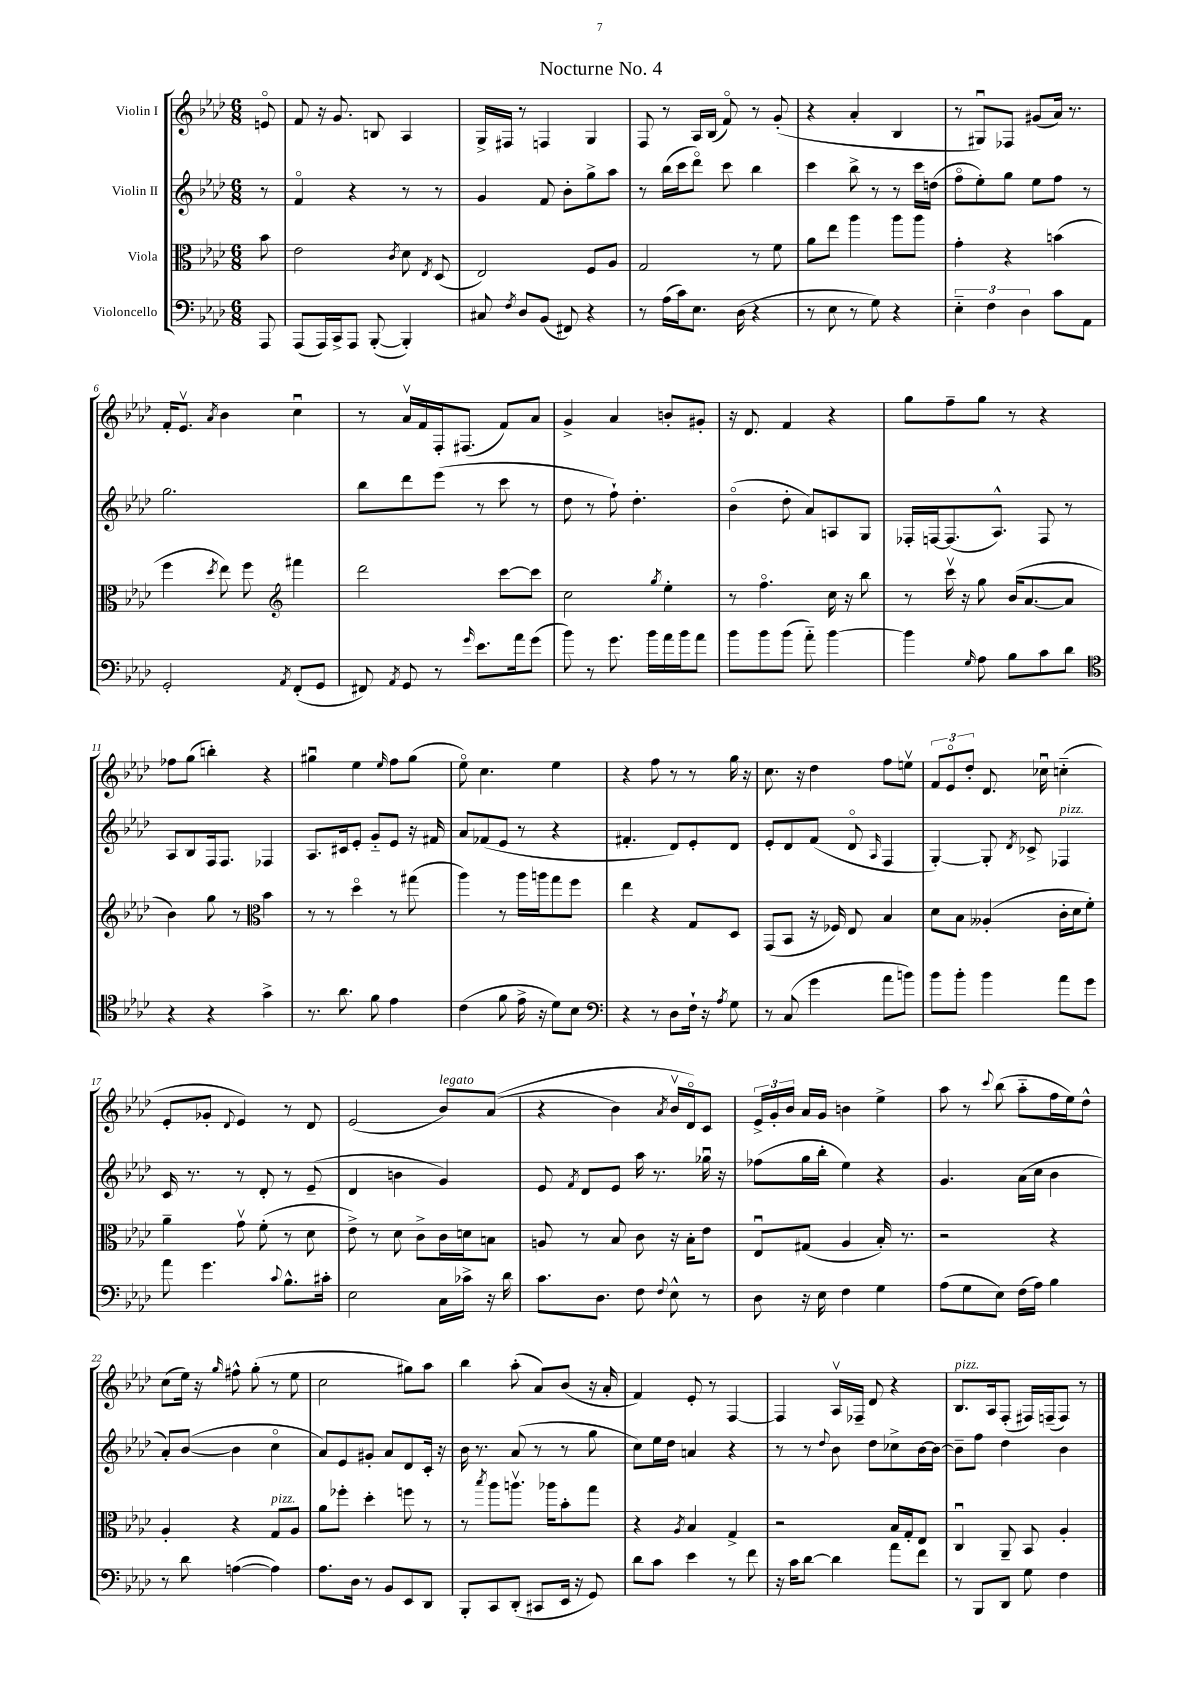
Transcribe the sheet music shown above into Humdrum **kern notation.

**kern	**kern	**kern	**kern
*part4	*part3	*part2	*part1
*staff4	*staff3	*staff2	*staff1
*I"Violoncello	*I"Viola	*I"Violin II	*I"Violin I
*clefF4	*clefC3	*clefG2	*clefG2
*k[b-e-a-d-]	*k[b-e-a-d-]	*k[b-e-a-d-]	*k[b-e-a-d-]
*M6/8	*M6/8	*M6/8	*M6/8
=	=	=	=
8AAA-/	8b-\	8r	8en/
=1	=1	=1	=1
(8AAA-/L	2e-\	4f/	8f/
16AAA-/L)	.	.	16r
16CC^/J	.	.	8.g/
8AAA-/J	.	4r	.
([8BBB-'/	.	.	8Bn/
.	8qc/	.	.
4BBB-'/])	8d-\	8r	4A-/
.	8qE-/	.	.
.	(8D-/	8r	.
=2	=2	=2	=2
8C#X/	2E-/)	4g/	16G^/LL
.	.	.	16F#X/JJ
8qF/	.	.	.
8D-/L	.	.	8r
(8BB-/J	.	8f/	4Fn/
8FF#X/)	.	8b-'\L	.
4r	8F/L	8gg^\	4G/
.	8A-/J	8aa-\J	.
=3	=3	=3	=3
8r	2G/	8r	8F/
(16A-\LL	.	(16bb-\LL	8r
16c\J)	.	16ccc\J	.
8.E-\J	.	8ddd-\J)	16A-/LL
.	.	.	(16B-/JJ
.	.	8ccc\	8f/)
(16D-\	.	.	.
4r	8r	4bb-\	8r
.	8f\	.	(8g'/
=4	=4	=4	=4
8r	8a-\L	4ccc\	4r
8E-\	8ee-\J	.	.
8r	4aa-\	8bb-^\	4a-'/
8G\)	.	8r	.
4r	8aa-\L	8r	4B-/
.	8aa-\J	16ccc\LL	.
.	.	(16ddn\JJ	.
=5	=5	=5	=5
6E-\	4g'\	8ff\L	8r
.	.	8ee-'\)	8G#Xu/L)
6F\	.	.	.
.	4r	8gg\J	8F-X/J
6D-\	.	.	.
.	.	8ee-\L	(8g#X/L
8c\L	(4bn\	8ff\J	16a-/Jk)
.	.	.	8.r
8AA-\J	.	8r	.
!!LO:LB:g=z
=6	=6	=6	=6
2GG'/	4ff\	2.gg\	16f'/KL
.	.	.	8.e-v/J
.	8qdd-/	.	8qa-/
.	8ee-\)	.	4b-\
.	8ff\	.	.
8qAA-/	.	.	.
*	*clefG2	*	*
(8FF'/L	4fff#X\	.	4ccu\
8GG/J	.	.	.
=7	=7	=7	=7
8FF#X/)	2ddd-\	8bb-\L	8r
8qAA-/	.	.	.
8GG/	.	8ddd-\	16a-v/LL
.	.	.	16f/
8r	.	(8eee-\J	16F'/J
.	.	.	(8.F#X/J
16qqg/	.	.	.
8.e-\L	.	8r	.
.	[8ccc\L	8ccc\	8f/L)
16a-\k	.	.	.
(8g\J	8ccc\J]	8r	8a-/J
=8	=8	=8	=8
8b-\)	2cc\	8dd-\	4g^/
8r	.	8r	.
8.g\	.	8ff`\)	4a-/
.	.	4.dd-'\	.
16b-\LL	.	.	.
.	8qgg/	.	.
16a-\	4ee-'\	.	8bn'/L
16b-\J	.	.	.
8a-\J	.	.	8g#X'/J
=9	=9	=9	=9
8b-\L	8r	(4b-\	16r
.	.	.	8.d-/
8b-\	4.ff\	.	.
(8b-\J	.	8dd-'\	4f/
8a-\)	.	8a-/L)	.
[4b-\	16cc\	8An/	4r
.	16r	.	.
.	8bb-\	8G/J	.
=10	=10	=10	=10
4b-\]	8r	16F-X'/LL	8gg\L
.	.	[16Fn/J	.
.	16cccv\	(8.F/]	8ff~\
.	16r	.	.
16qqG/	.	.	.
8A-\	8gg\	.	8gg\J
.	.	8.A-^^/J)	.
8B-\L	(16b-/KL	.	8r
.	[8.a-/	.	.
8c\	.	8F/	4r
8d-\J	8a-/J]	8r	.
!!LO:LB:g=z
=11	=11	=11	=11
*clefC4	*	*	*
4r	4b-\)	8A-/L	8ff-X\L
.	.	8B-/	(8gg\J
4r	8gg\	16F/k	4bbn'\)
.	.	8.F/J	.
.	8r	.	.
*	*clefC3	*	*
4g^\	4b-\	4F-X/	4r
=12	=12	=12	=12
8.r	8r	8.A-/L	4gg#Xu\
.	8r	.	.
8.a-\	.	16c#X/k	.
.	4dd-\	8e-'/J	4ee-\
8f\	.	8g/L	.
.	.	.	16qqee-/
4e-\	8r	8e-/J	8ff\L
.	(8gg#X\	16r	(8gg#\J
.	.	16f#X/	.
=13	=13	=13	=13
(4c\	4aa-\)	8a-/L	8ee-\)
.	.	(8f-X/	4.cc\
8f\	8r	8e-/J	.
16e-^\	16aa-\LL	8r	.
16r	16aan\J	.	.
8d-\L)	8gg\	4r	4ee-\
8B-\J	8ff\J	.	.
=14	=14	=14	=14
*clefF4	*	*	*
4r	4ee-\	4.f#X'/	4r
8r	4r	.	8ff\
8D-\L	.	8d-/L)	8r
16F`\Jk	8G/L	8e-'/	8r
16r	.	.	.
8qA-/	.	.	.
8G\	8D-/J	8d-/J	16gg\
.	.	.	16r
=15	=15	=15	=15
8r	(8GG/L	8e-'/L	8.cc\
(8C/	8BB-/J	8d-/	.
.	.	.	16r
4g\	16r	(8f/J	4dd-\
.	16F-X/)	.	.
.	8E-/	8d-/	.
.	.	16qqA-/	.
8a-\L	4B-/	4F/	8ff\L
8bn\J)	.	.	8eenv\J
=16	=16	=16	=16
8b-\L	8d-\L	[4G'/)	12f/L
.	.	.	12e-/
8b-'\J	8B-\J	.	.
.	.	.	12dd-'/J
4b-\	(4A--X'/	8G'/]	8.d-/
.	.	8qd-/	.
.	.	8c-X^/	.
.	.	.	16cc-Xu\
!	!	!LO:TX:a:i:t=pizz.	!
8a-\L	16c'\LL	4F-X/	(4ccn\
.	16d-\J	.	.
8g\J	8f'\J)	.	.
!!LO:LB:g=z
=17	=17	=17	=17
8a-\	4a-~\	16c/	8e-'/L
.	.	8.r	.
4.g\	.	.	8g-X'/J
.	.	.	8qqd-/
.	8gv\	8r	4e-/)
.	(8f'\	8d-'/	.
8qqc/	.	.	.
8.B-^^\L	8r	8r	8r
.	8d-\	(8e-~/	8d-/
16c#X'\Jk	.	.	.
=18	=18	=18	=18
2E-\	8e-^\)	4d-/	(2e-/
.	8r	.	.
.	8d-\	4bn\	.
.	8c^\L	.	.
!	!	!	!LO:TX:a:i:t=legato
16C\LL	16c\L	4g/)	8b-/L)
16c-X^\JJ	16dn\J	.	.
16r	8Bn\J	.	((8a-/J
16d-\	.	.	.
=19	=19	=19	=19
8.c\L	8An/	8e-/	4r
.	.	8qf/	.
.	8r	8d-/L	.
8.D-\J	.	.	.
.	8B-/	8e-/J	4b-\)
8F\	8c\	16aa-\	.
.	.	8.r	.
8qqF/	.	.	8qa-/
8E-^^\	16r	.	16b-v/LL
.	16B-'\KL	.	16d-/J)
8r	8e-\J	16gg-Xu\	8c/J
.	.	16r	.
=20	=20	=20	=20
8D-\	8E-u/L	(8ff-X\L	24e-^/LL
.	.	.	24g'/
.	.	.	24b-/JJ
16r	(8G#X/J	16gg\L	16a-/LL
16E-\	.	16bb-'\JJ	16g/JJ
4F\	4A-/	4ee-\)	4bn\
4G\	16B-'/)	4r	4ee-^\
.	8.r	.	.
=21	=21	=21	=21
(8A-\L	2r	4.g/	8aa-\
8G\	.	.	8r
.	.	.	8qqccc/
8E-\J)	.	.	(8bb-\
(16F\LL	.	(16a-\LL	8aa-\L
16A-\JJ)	.	16cc\JJ	.
4B-\	4r	4b-\	16ff\L
.	.	.	16ee-\J)
.	.	.	8dd-^^\J
!!LO:LB:g=z
=22	=22	=22	=22
8r	4A-'/	8a-'/L)	(8cc\L
8d-\	.	([8b-/J	16ee-\Jk)
.	.	.	16r
.	.	.	16qqgg/
([4An\	4r	4b-\]	8ff#X^^\
.	.	.	(8gg'\
!	!LO:TX:a:i:t=pizz.	!	!
4A\])	8G/L	4cc\	8r
.	8A-/J	.	8ee-\
=23	=23	=23	=23
8.A-\L	8a-\L	8a-/L)	2cc\
.	8ff-X'\J	8e-/	.
16D-\Jk	.	.	.
8r	4dd-'\	8g#X'/J	.
8BB-/L	.	8a-/L	.
8EE-/	8ffn\	8d-/	8gg#X\L)
8DD-/J	8r	16c'/Jk	8aa-\J
.	.	16r	.
=24	=24	=24	=24
8BBB-'/L	8r	16b-\	4bb-\
.	.	8.r	.
.	8qbb-/	.	.
8CC/	8aa-\L	.	.
(8DD-'/J	8.aanv\J	(8a-/	(8aa-'\
8CC#X/L	.	8r	8a-/L)
.	16aa-X\KL	.	.
16EE-/Jk	8b-'\	8r	(8b-/J
16r	.	.	.
8GG/)	8gg\J	8gg\	16r
.	.	.	16a-'/
=25	=25	=25	=25
8d-\L	4r	8cc\L)	4f/)
8c\J	.	16ee-\L	.
.	.	16dd-\JJ	.
.	8qA-/	.	.
4e-\	4B-/	4an/	8e-'/
.	.	.	8r
8r	4G^/	4r	[4F/
8f\	.	.	.
=26	=26	=26	=26
16r	2r	8r	4F/]
16c\KL	.	.	.
[8d-\J	.	8r	.
.	.	8qqdd-/	.
4d-\]	.	8b-\	16A-v/LL
.	.	.	16F-X~/JJ
.	.	8dd-\L	8d-/
8a-\L	16B-/LL	8cc-X^\	4r
.	16G'/J	.	.
8f\J	8E-/J	[16b-\L	.
.	.	16b-\JJ_	.
=27	=27	=27	=27
!	!	!	!LO:TX:a:i:t=pizz.
8r	4Cu/	8b-~\L]	8.B-/L
8BBB-/L	.	8ff\J	.
.	.	.	16A-/k
8DD-/J	8AA-~/	4dd-\	(8F'/J
8G\	8BB-/	.	16F#X/LL)
.	.	.	(16Fn~/J
4F\	4A-'/	4b-\	8F/J)
.	.	.	8r
==	==	==	==
*-	*-	*-	*-
